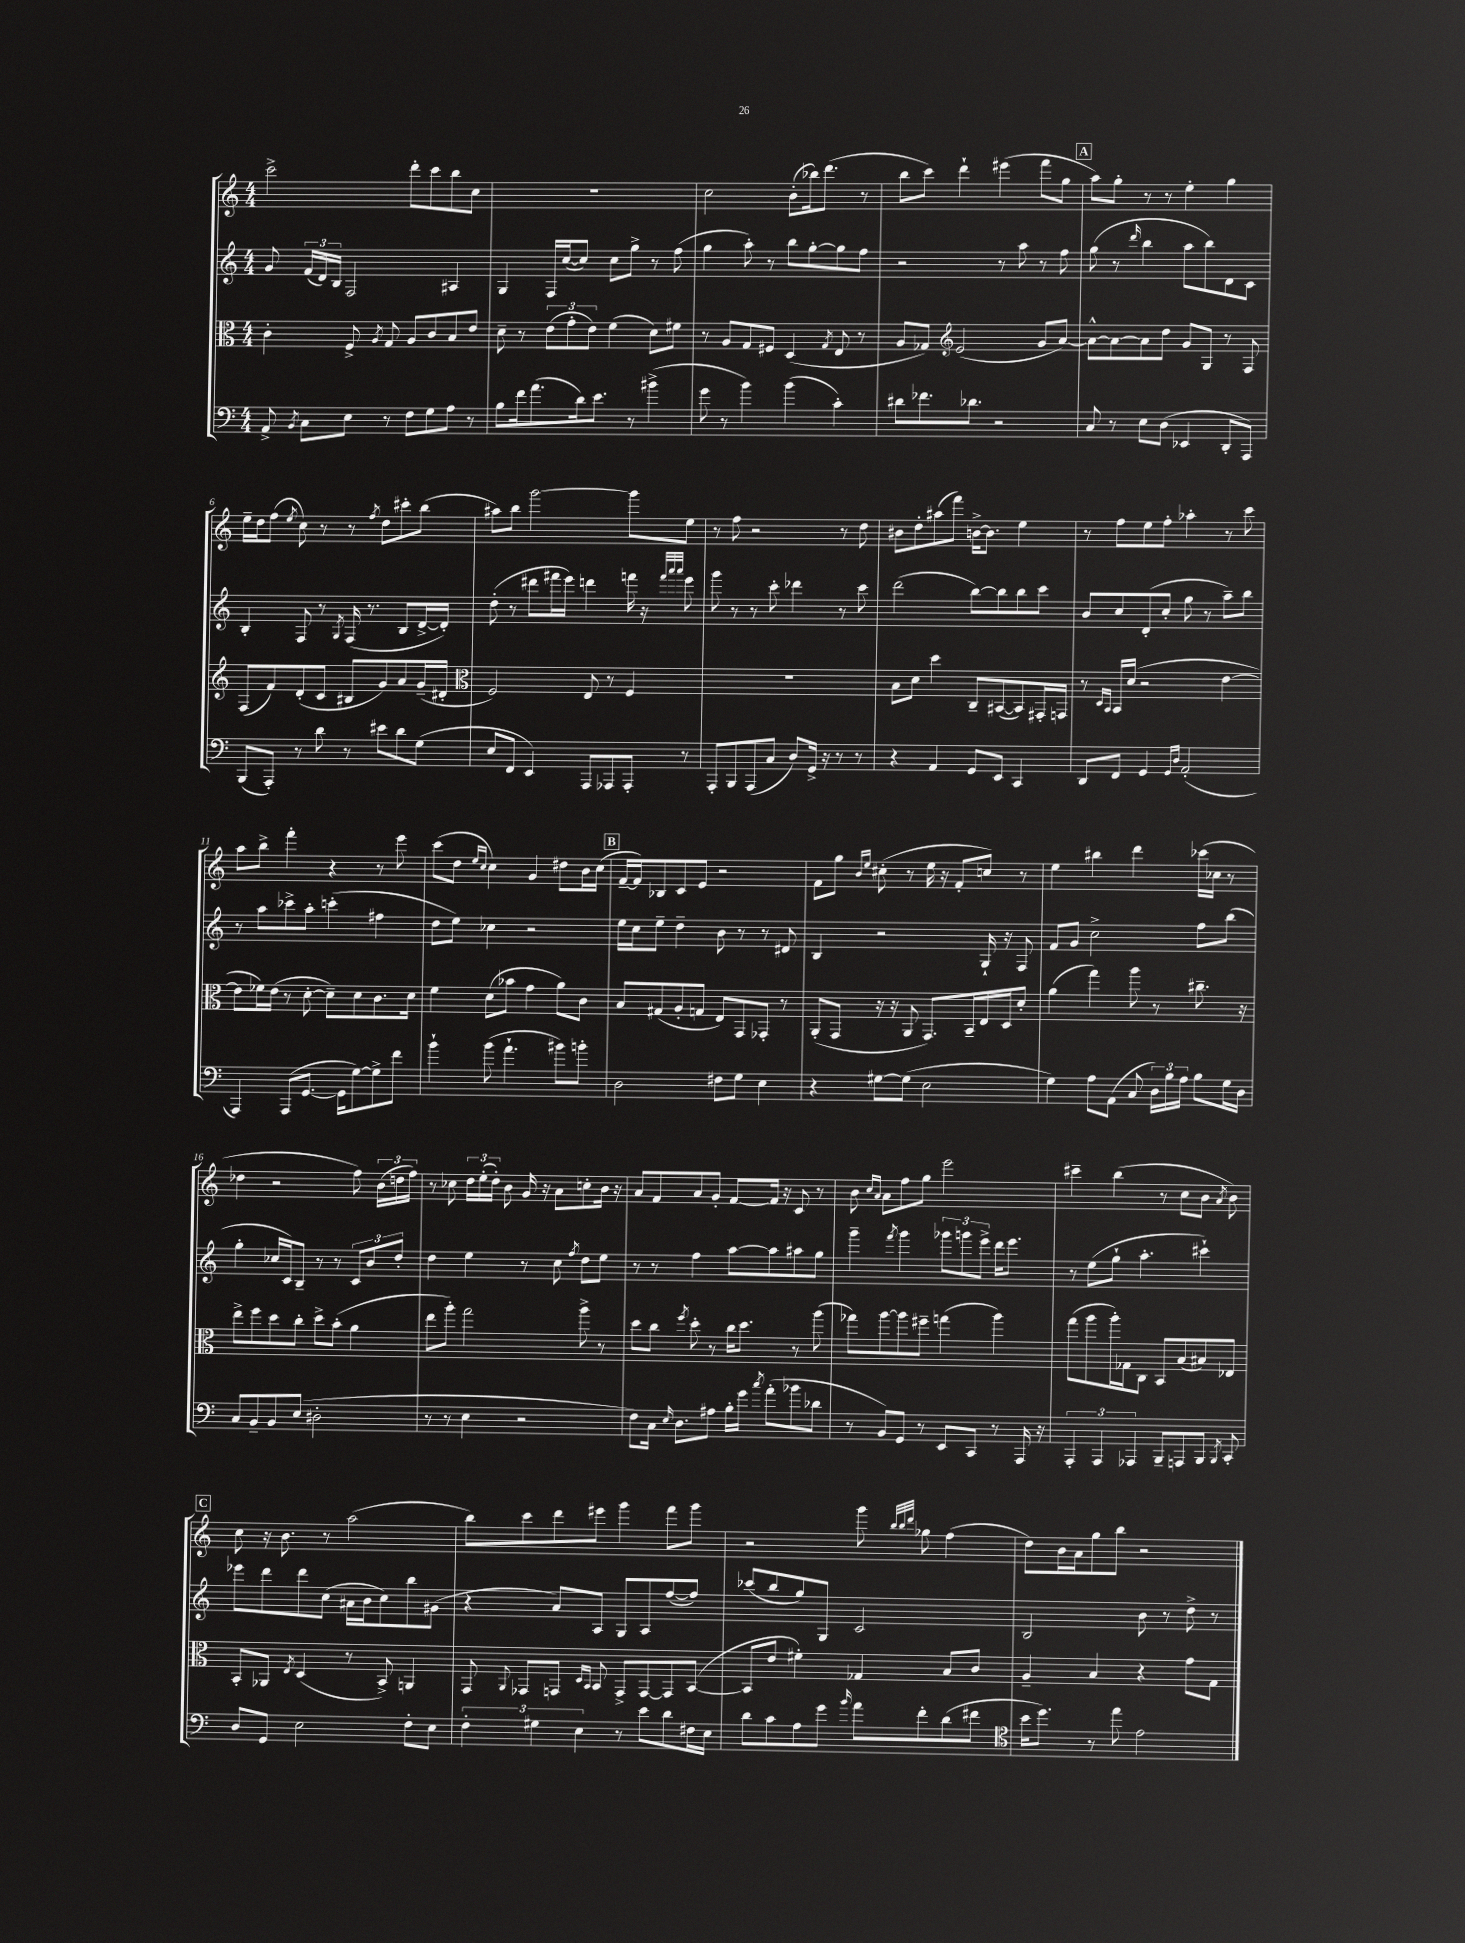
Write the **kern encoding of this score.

**kern	**kern	**kern	**kern
*staff4	*staff3	*staff2	*staff1
*clefF4	*clefC3	*clefG2	*clefG2
*k[]	*k[]	*k[]	*k[]
*M4/4	*M4/4	*M4/4	*M4/4
8AA^/	4c'\	8g/	2ccc^\
8qBB/	.	.	.
8C\L	.	(24f/LL	.
.	.	24d/)	.
.	.	24B/JJ	.
8E\J	8F^/	2F/	.
.	8qA/	.	.
8r	8G/	.	.
8F\L	8A/L	.	8ddd'\L
8G\	8c/	.	8ccc\
8A\J	8B/	4A#/	8bb\
8r	8e/J	.	8cc\J
=	=	=	=
8B\L	8d~\	4G/	1r
16f\k	8r	.	.
(8.a\	.	.	.
.	(12e\L	16F/LL	.
.	.	([16cc/J	.
.	12g'\	.	.
16d\k)	.	8cc/]J)	.
.	12e\J)	.	.
8.e\J	.	.	.
.	(4f\	8cc\L	.
8r	.	8gg^\J	.
(4b#^\	8d\L)	8r	.
.	8f#\J	(8ff\	.
=	=	=	=
8g\	8r	4gg\	2cc\
8r	8A/L	.	.
4b\)	8G/	8aa'\)	.
.	8F#/J	8r	.
(4b\	(4D/	8bb\L	(8b'\L
.	.	[8gg'\	16bb-\k)
.	.	.	(8.ddd\J
.	8qG/	.	.
4c'\)	8E/	8gg\]	.
.	8r	8ff\J	8r
=	=	=	=
8d#\L	8A/L	2r	8bb\L
8.f-\	8G-/J)	.	8ccc\J)
*	*clefG2	*	*
.	(2e/	.	4ddd`\
8.d-\J	.	.	.
2r	.	8r	(4eee#\
.	.	8aa\	.
.	8g/L	8r	8fff\L
.	[8a/J)	8ff\	8gg\J
=	=	=	=
8C/	8a^^\_L	(8gg\	8aa\L)
8r	8a\_	8r	8gg'\J
.	.	16qqddd/	.
8E\L	8a\]	4bb\	8r
(8D\J	8dd\J	.	8r
4EE-/	8g/L	8aa\L	4ee'\
.	8G/J	8bb\)	.
8DD'/L	8r	8d\	4gg\
8AAA/J)	8F/	8c\J	.
=	=	=	=
(8BBB/L	(8F/L	4B'/	16ee~\LL
.	.	.	16dd\J
8AAA'/J)	8f/)	.	(8ff\J
.	.	.	8qee/
8r	(8d'/	8F/	8cc\)
8d\	8c/J	8r	8r
.	.	8qG/	.
8r	8B#/L	(16F/	8r
.	.	8.r	.
.	.	.	8qff/
8e#\L	8g/)	.	8dd\L
8d\	8a/	8B/L	8ccc#'\
(8G\J	(16g~/L	[16d^/L	(8bb\J
.	16d#'/JJ	16d'/]JJ)	.
=	=	=	=
*	*clefC3	*	*
8E/L	2F/)	(8dd'\	8aa#\L)
8FF/J	.	8r	8bb\J
4EE/)	.	8ddd#\L	[2ggg\
.	.	16fff#\L	.
.	.	16eee\JJ)	.
8AAA/L	8E/	4ddd\	.
8AAA-/	8r	.	.
8AAA-'/J	4F/	16fff\	8ggg\]L
.	.	16r	.
.	.	32qqfff/LLL	.
.	.	32qqaaa/	.
.	.	32qqaaa/JJJ	.
8r	.	8eee\	8ee\J
=	=	=	=
8AAA'/L	1r	8ggg\	8r
8BBB/	.	8r	8ff\
(8AAA/	.	8r	2r
8C/J	.	8ccc'\	.
8D/L)	.	4ddd-\	.
16GG^/Jk	.	.	.
16r	.	.	.
8r	.	8r	8r
8r	.	8ccc\	8dd\
=	=	=	=
4r	8B\L	(2ddd\	8b#\L
.	8d\J	.	8dd'\
4AA/	4dd\	.	(8aa#\
.	.	.	8fff\J)
8GG/L	8C~/L	[8bb\L)	[16b^\LK
.	.	.	8.b\]J
8EE/J	([8BB#/	8bb\]	.
4CC/	8BB#/])	8bb\	4ee\
.	16GG#'/L	8ccc\J	.
.	16GG/JJ	.	.
=	=	=	=
8DD/L	8r	8b/L	8r
.	16qqD/LL	.	.
.	16qqBB/JJ	.	.
8FF/J	16BB/LL	8cc/	8ff\L
.	(16d/JJ	.	.
4GG/	2r	(8d'/	8ee\
.	.	8cc'/J	8ff'\J
16qqGG/LL	.	.	.
16qqD/JJ	.	.	.
(2AA'/	.	8gg\	4aa-'\
.	.	8r	.
.	[4e\	8aa~\L)	8r
.	.	8bb\J	8ccc\
=	=	=	=
4AAA/)	8e\]L	8r	8aa\L
.	16f-\L)	8aa\L	8bb^\J
.	(16e\JJ	.	.
(8AAA/L	8r	8ccc-^\	4fff'\
[8.GG/J	[8d'\	8aa'\J	.
.	8d~\]L)	(4ccc'\	4r
16GG\]LK	.	.	.
[8G\)	8d\	.	.
8G^\]	8.c\	4ff#\	8r
8f\J	.	.	8eee\
.	16d\Jk	.	.
=	=	=	=
4b`\	4f\	8dd\L	(8ccc\L
.	.	8ee\J)	8dd\J
.	.	.	16qqee/LL
.	.	.	16qqcc/JJ
(8b\	(8d\L	4cc-\	4cc\)
4.a`\	8b-\J	.	.
.	4g\	2r	4g/
8b#\L)	8a\L)	.	8dd#\L
8b'\J	8c\J	.	16b\L
.	.	.	(16cc\JJ
=	=	=	=
2D\	8B/L	16ee\LL	[16f~/LL
.	.	16cc\J	16f/]J)
.	(8G#/	8ee~\J	8B-/
.	8A'/	4dd~\	8c/
.	8G/J	.	8e/J
8F#\L	8E/L)	8b\	2r
8G\J	8GG/	8r	.
4E\	8GG-'/J	8r	.
.	8r	8d#/	.
=	=	=	=
4r	(8AA'/L	4B/	8f\L
.	8GG/J	.	8gg\J
.	.	.	16qqb/LL
.	.	.	16qqee/JJ
[8G#\L	16r	2r	(8cc#'\
.	16r	.	.
(8G#\]J	8AA/	.	8r
2E\	8.GG/L)	.	16ee\
.	.	.	16r
.	.	.	8f'/L
.	16BB~/L	.	.
.	16E/	16G`/	8cc/J)
.	16D/J	16r	.
.	8d'/J	8F/	8r
=	=	=	=
4G\)	(4a\	8f/L	4ee\
.	.	8g/J	.
8A\L	4gg\)	2cc^\	4bb#\
(8AA\J	.	.	.
8C/	8aa\	.	4ddd\
24D\LL)	8r	.	.
24B\	.	.	.
24A\JJ	.	.	.
8B\L	8.cc#~\	8ff\L	(16ccc-\LL
.	.	.	16cc-\JJ
16G\L	.	(8bb\J	8r
16D\JJ	16r	.	.
=	=	=	=
8C/L	8ee^\L	4gg'\	4dd-\
8BB~/	8ff\	.	.
8BB/	8dd\	16cc-/LL	2r
.	.	16c/J)	.
(8E/J	8cc'\J	8B~/J	.
2D#'\	8dd^\L	8r	.
.	(8b'\J	8r	.
.	4a\	12c/L	8ff\)
.	.	12b/	.
.	.	.	(24b\LL
.	.	12dd'/J	24dd\
.	.	.	24ff\JJ)
=	=	=	=
8r	8ee\L	4dd\	8r
8r	8aa'\J)	.	8cc-\
4E\	2gg\	4ee\	24dd\LL
.	.	.	(24ee'\
.	.	.	24dd'\JJ)
.	.	.	8b\
2r	.	8r	16g/
.	.	.	16r
.	.	8cc\	8a\L
.	.	8qff/	.
.	8aa^\	8dd\L	8cc'\
.	8r	8ee\J	16b\Jk
.	.	.	16r
=	=	=	=
8F\L)	8dd\L	8r	8a/L
16C\Jk	8cc\J	8r	8f/
16qqE/	.	.	.
8.D\L	.	.	.
.	8qff/	.	.
.	8dd'\	4ff\	8a/
8A#\J	8r	.	8g'/J
16B'\LL	16cc\LK	[8aa\L	[8f/L
16g\JJ	8.dd\J	.	.
8qcc/	.	.	.
(8a'\L	.	8aa\]	16f/]Jk
.	.	.	16r
8b-\	8r	8aa#\	8c/
8d-\J	(8aa\	8gg\J	8r
=	=	=	=
8r	8gg-\L)	4ggg~\	8b\
.	.	.	16qqcc/LL
.	.	.	16qqa/JJ
8BB/L)	[8aa\	.	8a\L
.	.	8qfff/	.
8GG/J	8aa\]	4ggg\	8ff\
8r	8ff#~\J	.	8gg\J
8EE/L	(4gg\	12ggg-\L	2eee\
.	.	12ggg\	.
8CC/J	.	.	.
.	.	12eee^\J	.
8r	4aa\)	16ddd\LK	.
.	.	8.eee\J	.
16AAA/	.	.	.
16r	.	.	.
=	=	=	=
6AAA'/	(8gg\L	8r	4ccc#~\
.	8aa\	(8ee\L	.
6AAA/	.	.	.
.	16aa'\L)	8gg`\J	(4bb\
.	16G-\J	.	.
6AAA-/	.	.	.
.	8C\J	4.aa'\	.
8BBB~/L	8BB/L	.	8r
8AAA/	(8B/	.	8cc\L
8BBB/J	8B#/)	4ccc#`\)	8b\J
8qBBB/	.	.	8qa/
8CC'/	8E-/J	.	8b\)
=	=	=	=
8D/L	8BB'/L	8eee-\L	8cc\
8GG/J	8AA-/J	8ddd\	16r
.	.	.	8.b\
.	8qE/	.	.
2E\	(4D/	8ddd\	.
.	.	(8cc\J	8r
.	8r	16a#\LL	(2aa\
.	.	16b\J	.
.	8BB^/)	8cc\)	.
8F'\L	4AA/	8bb\	.
8E\J	.	(8g#\J	.
=	=	=	=
6F'\	8GG/	4r	8bb\L)
.	8qqAA/	.	.
.	8GG-/L	.	8ccc\
6G#\	.	.	.
.	8GG/J	8a/L)	8ddd\
6E\	.	.	.
.	16qqD/LL	.	.
.	16qqBB/JJ	.	.
.	8BB/	8A/J	8eee#\J
8r	8GG^/L	8G/L	4ggg\
8e\L	[8GG/	8A/	.
8d\	8GG/]	([8ff/	8fff\L
16F#\L	([8BB/J	8ff/]J)	8ggg\J
16E\JJ	.	.	.
=	=	=	=
8d\L	8BB/]L	(8ccc-/L	2r
8c\	8e/J	8bb/	.
8A\	4f#'\)	8gg/)	.
8g\J	.	8G/J	.
16qqb/	.	.	.
8a\L	4G-/	2c/	8ggg\
.	.	.	32qqbb/LLL
.	.	.	32qqbb/
.	.	.	32qqddd/JJJ
8f'\	.	.	8gg-\
(8d\	8B/L	.	(4ff\
8f#\J	8c/J	.	.
=	=	=	=
*clefC4	*	*	*
16b\LK	4A~/	2B/	8dd\L)
8.dd\J)	.	.	.
.	.	.	16b\L
.	.	.	16a\J
8r	4B/	.	8gg\
8ee\	.	.	8bb\J
2e\	4r	8b\	2r
.	.	8r	.
.	8g\L	8dd^\	.
.	8G\J	8r	.
==	==	==	==
*-	*-	*-	*-
